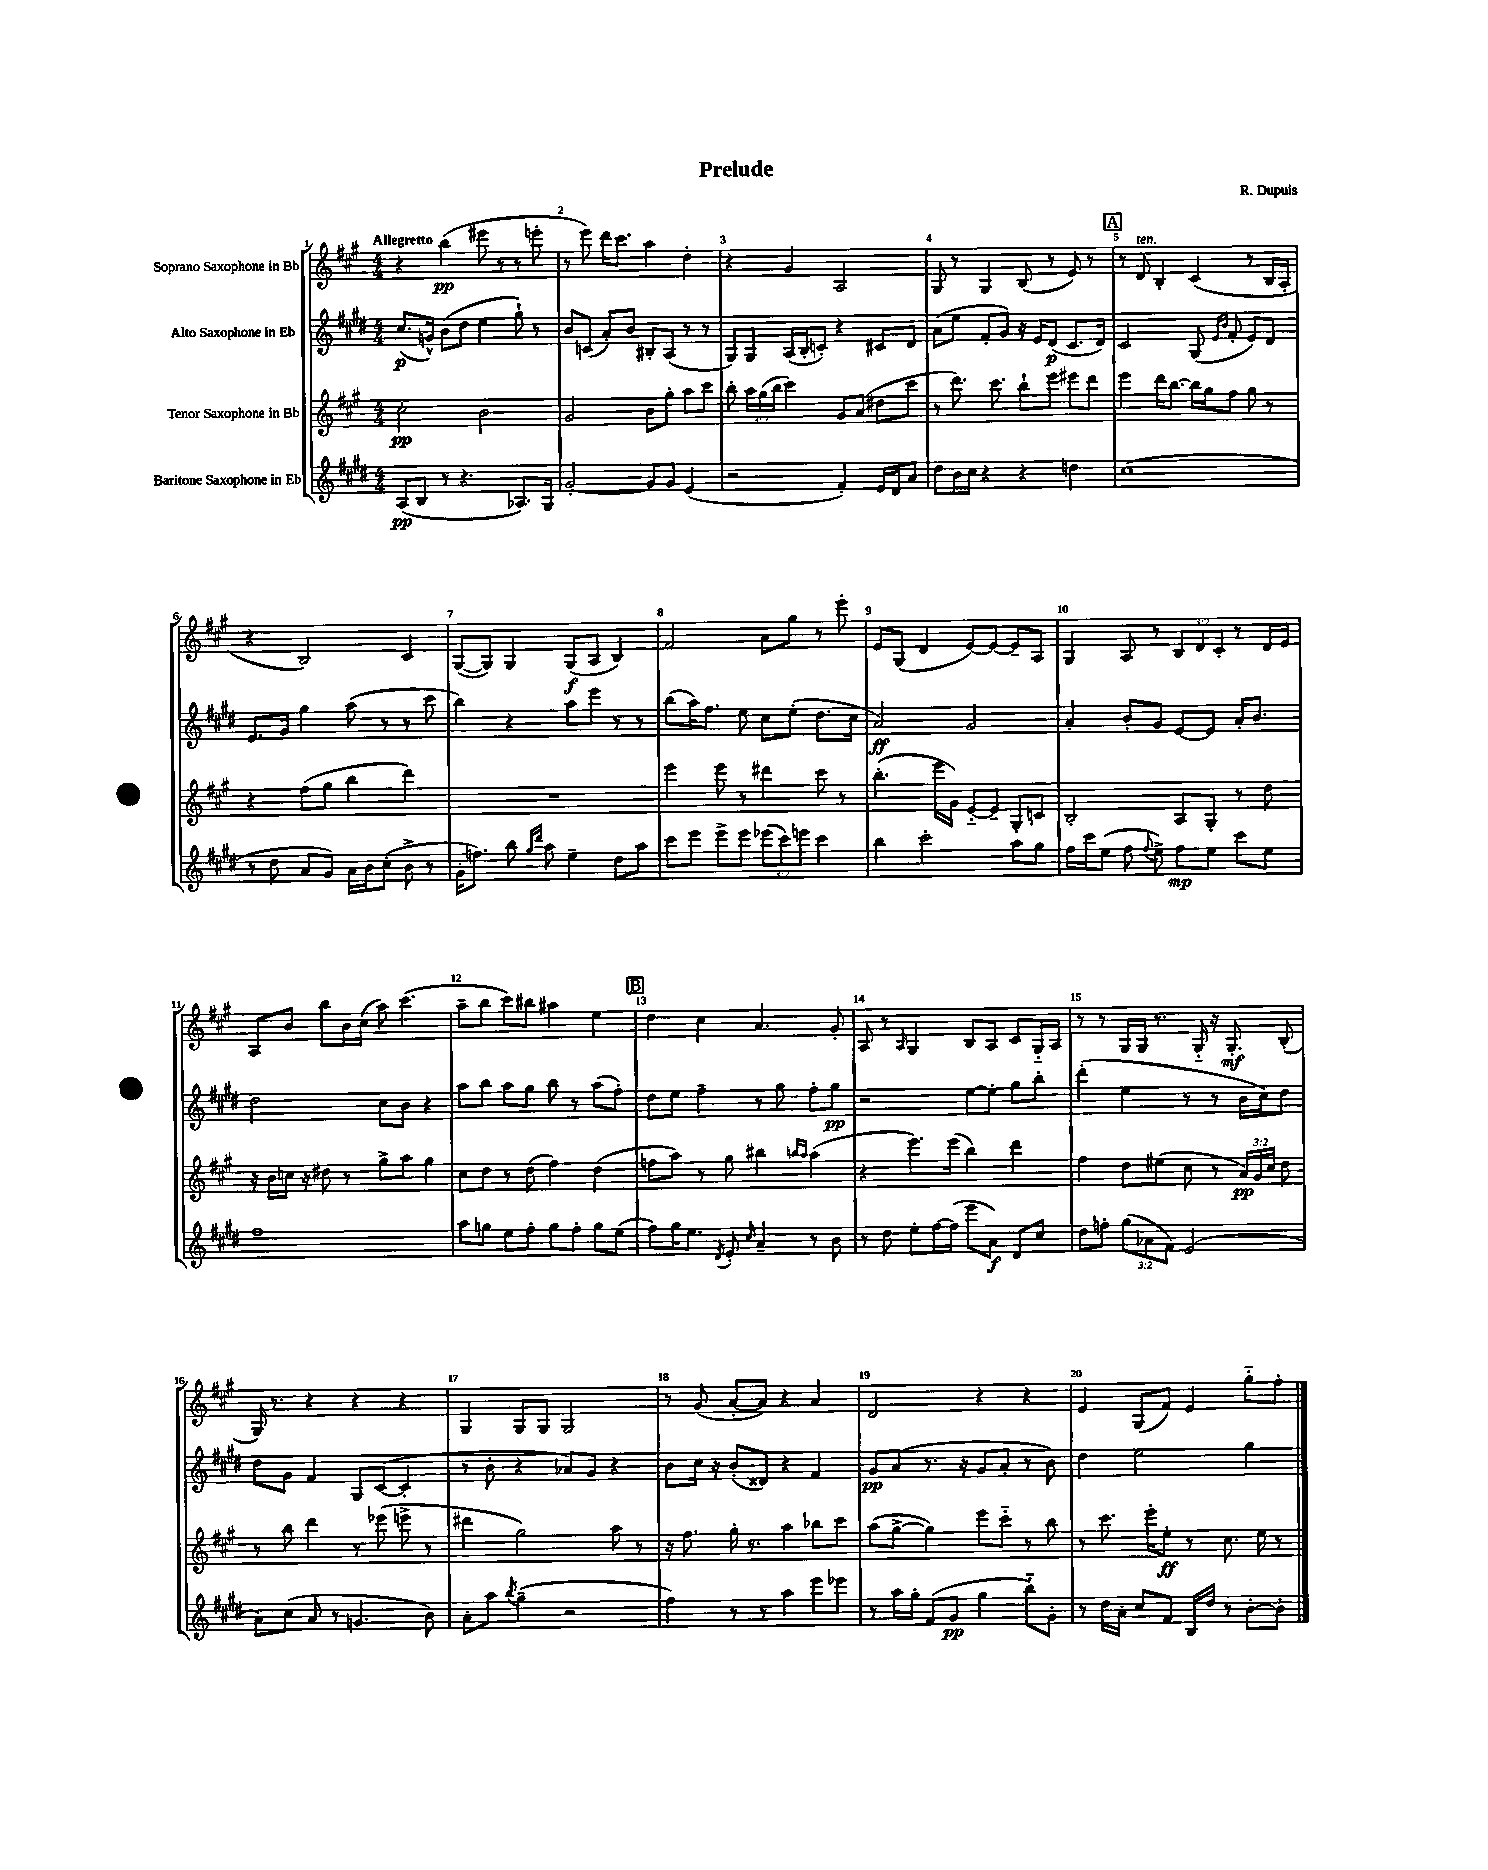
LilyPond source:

\header { title = "Prelude" composer = "R. Dupuis" }
<<
\new StaffGroup <<
\new Staff = "s0" \with { instrumentName = "Soprano Saxophone in Bb" } {
    \clef treble \key a \major \numericTimeSignature \time 4/4 \override Staff.TupletNumber.text = #tuplet-number::calc-fraction-text \tempo "Allegretto"
    \autoBeamOff r4 b''4\pp( eis'''8 r8 r8 e'''8-. |
    r8 e'''8) d'''16[ cis'''8.] a''4 d''4-. |
    r4 gis'4 a2 |
    gis8 r8 gis4 b8( r8 e'8) r8 |
    \mark \markup { \box "A" } r8 d'8^\markup { \italic "ten." } b4-. cis'4( r8 b16[ a16]-. |
    r4 b2) cis'4 |
    gis8[~( gis8]) gis4 gis8[\f( a8] b4) |
    fis'2 a'8[ gis''8] r8 e'''8-. |
    e'8[ gis8]( d'4 e'8[~) e'8]~ e'8[-- a8] |
    gis4 a8 r8 \tuplet 3/2 { b8[ d'8 cis'8]-. } r8 d'16[ e'16] |
    a8[ b'8] b''8[ b'16 cis''16]( a''8) cis'''4.( |
    a''8[-- b''8] cis'''8[) bis''8] ais''4 e''4 |
    \mark \markup { \box "B" } d''4 cis''4 a'4. gis'8-. |
    a8 r8 \grace { a16 } gis4 b8[ a8] cis'8[ gis16-_ a16] |
    r8 r8 gis16[ gis16] r8. gis16-_ r16 gis8.-.\mf b8-.( |
    gis16) r8. r4 r4 r4 |
    gis4 gis8[ gis8] gis2 |
    r8 gis'8( a'8[~-. a'8]) r4 a'4 |
    d'2 r4 r4 |
    e'4 gis8[( fis'8]) e'4 gis''8[-_ fis''8]-. \bar "|." |
}
\new Staff = "s1" \with { instrumentName = "Alto Saxophone in Eb" } {
    \clef treble \key e \major \numericTimeSignature \time 4/4
    \autoBeamOff cis''8.[\p( g'16]-^) b'8[( dis''8] e''4 gis''8-!) r8 |
    b'8[ c'8]( a'8[-.) b'8] bis8[-. a8]( r8 r8 |
    gis8[) gis8] a16[( b16-. c'8]-.) r4 cis'8[ dis'8] |
    a'8[( e''8] fis'8[-. gis'8]) r16 e'16[ dis'8]\p( cis'8.[ dis'16]) |
    \mark \markup { \box "A" } cis'2 gis8( \grace { e'16[ b'16] } fis'8-. e'8[) dis'8] |
    e'8.[ gis'16] gis''4 a''8( r8 r8 cis'''8 |
    b''4) r4 a''8[ e'''8] r8 r8 |
    b''8[( a''16) fis''8.] e''8 cis''8[ e''8]-.( dis''8.[ cis''16] |
    a'2\ff) gis'2 |
    a'4-. b'8[-. gis'8] e'8[~ e'8] a'16[-. b'8.] |
    dis''2 cis''8[ b'8] r4 |
    a''8[ b''8] a''8[ gis''8] b''8 r8 a''8[( fis''8]-.) |
    \mark \markup { \box "B" } dis''8[ e''8] fis''4-- r8 gis''8 fis''8[-. gis''8]\pp |
    r2 e''8[~ e''8]-. gis''8[ b''8]-. |
    dis'''4-.( e''4 r8 r8 b'16[ cis''16) dis''8] |
    dis''8[ gis'8] fis'4 gis8[ cis'8]~( cis'4-. |
    r8 b'8-. r4 aes'8[) gis'8] r4 |
    b'8[ cis''16] r16 b'8[-.( disis'8]) r4 fis'4 |
    gis'8[\pp a'8]( r8. r16 gis'8[ a'8]-. r8 b'8) |
    dis''4 e''2 gis''4 \bar "|." |
}
\new Staff = "s2" \with { instrumentName = "Tenor Saxophone in Bb" } {
    \clef treble \key a \major \numericTimeSignature \time 4/4 \override Staff.TupletNumber.text = #tuplet-number::calc-fraction-text
    \autoBeamOff cis''2-.\pp b'2 |
    gis'2 b'8[ gis''8]-. a''8[ cis'''8] |
    b''8-. \tuplet 3/2 { a''16[ gis''16( b''16] } cis'''4) gis'8[ a'8]( dis''8[ cis'''8] |
    r8 d'''8.) cis'''8. b''8[-! e'''8] eis'''8[ d'''8] |
    \mark \markup { \box "A" } e'''4 d'''16[ b''8.]~ b''16[ gis''16 fis''8] gis''8 r8 |
    r4 fis''8[( gis''8] b''4 d'''4) |
    R1 |
    e'''4 e'''8 r8 dis'''4 cis'''8 r8 |
    b''4.-.( e'''16[ gis'16]) e'8[~-_ e'8]-- gis8[-. c'8] |
    b2-. a8[ gis8]-. r8 d''8 |
    r16 b'16[ c''16] r16 dis''8 r8 gis''8[-> a''8] gis''4 |
    cis''8[ d''8] r8 d''8( fis''4) d''4( |
    \mark \markup { \box "B" } f''8[ a''8]) r8 gis''8 bis''4 \grace { b''16[ a''16] } a''4( |
    r4 e'''8.[) e'''16]( b''4) d'''4 |
    fis''4 d''8[ eis''8]( cis''8 r8 \tuplet 3/2 { a'16[\pp) gis'16 cis''16] } d''8 |
    r8 b''8 d'''4 r8 ees'''8( e'''8-> r8 |
    dis'''4 gis''2) a''8 r8 |
    r16 fis''8. gis''16-. r8. a''4 bes''8[ cis'''8] |
    a''8[( gis''8]~-> gis''4) e'''8[ cis'''8]-_ r8 b''8 |
    r8 cis'''8. e'''16[-. e''8]-.\ff r8 cis''8. e''16 r8 \bar "|." |
}
\new Staff = "s3" \with { instrumentName = "Baritone Saxophone in Eb" } {
    \clef treble \key e \major \numericTimeSignature \time 4/4 \override Staff.TupletNumber.text = #tuplet-number::calc-fraction-text
    \autoBeamOff a8[\pp( b8] r8 r4. aes8.[) gis16] |
    gis'2~-. gis'8[ gis'8] e'4( |
    r2 fis'4-.) e'16[ dis'16 a'8] |
    dis''8[ b'16 cis''16] r4 r4 d''4 |
    \mark \markup { \box "A" } cis''1( |
    r8 dis''8 a'8[ gis'8]) a'16[ b'16 cis''8]-.( b'8-> r8 |
    gis'16[-. f''8.]) b''8 \grace { gis''16[ dis'''16] } a''8 e''4-- dis''8[ a''8] |
    cis'''8[ e'''8] e'''8[-> e'''8] \tuplet 3/2 { ees'''8[( cis'''8) e'''8] } cis'''4 |
    b''4 cis'''2-. a''8[ gis''8] |
    fis''16[ cis'''16 e''8]( fis''8 \appoggiatura { fis''8 } e''8->) fis''8[\mp e''8] cis'''8[ e''8] |
    fis''1 |
    a''8[ g''8] e''8[ fis''8]-. g''8[ fis''8]-. g''8[ e''8]( |
    \mark \markup { \box "B" } fis''8[) gis''16 e''8.] \acciaccatura { dis'8 } e'8-. \grace { cis''16 } a'4-- r8 b'8 |
    r8 dis''8 e''8[-. fis''16~ fis''16]( e'''8[ a'8]\f) dis'8[ cis''8] |
    dis''8[ f''8]-. \tuplet 3/2 { gis''8[( aes'8 fis'8]) } e'2( |
    a'8[) cis''8]( a'8 r8 g'4. b'8) |
    a'8[-. a''8] \acciaccatura { b''8 } gis''4--( r2 |
    fis''4) r8 r8 a''4 e'''8[ ees'''8] |
    r8 a''16[ gis''16]-. fis'8[( gis'8]\pp gis''4 b''8[-_) gis'8]-. |
    r8 dis''16[ a'16]-. cis''8[ fis'8] b16[ dis''16] r8 b'8[~-. b'8]-. \bar "|." |
}
>>
>>
\layout { \context { \Score \override BarNumber.break-visibility = ##(#f #t #t) barNumberVisibility = #all-bar-numbers-visible } }
